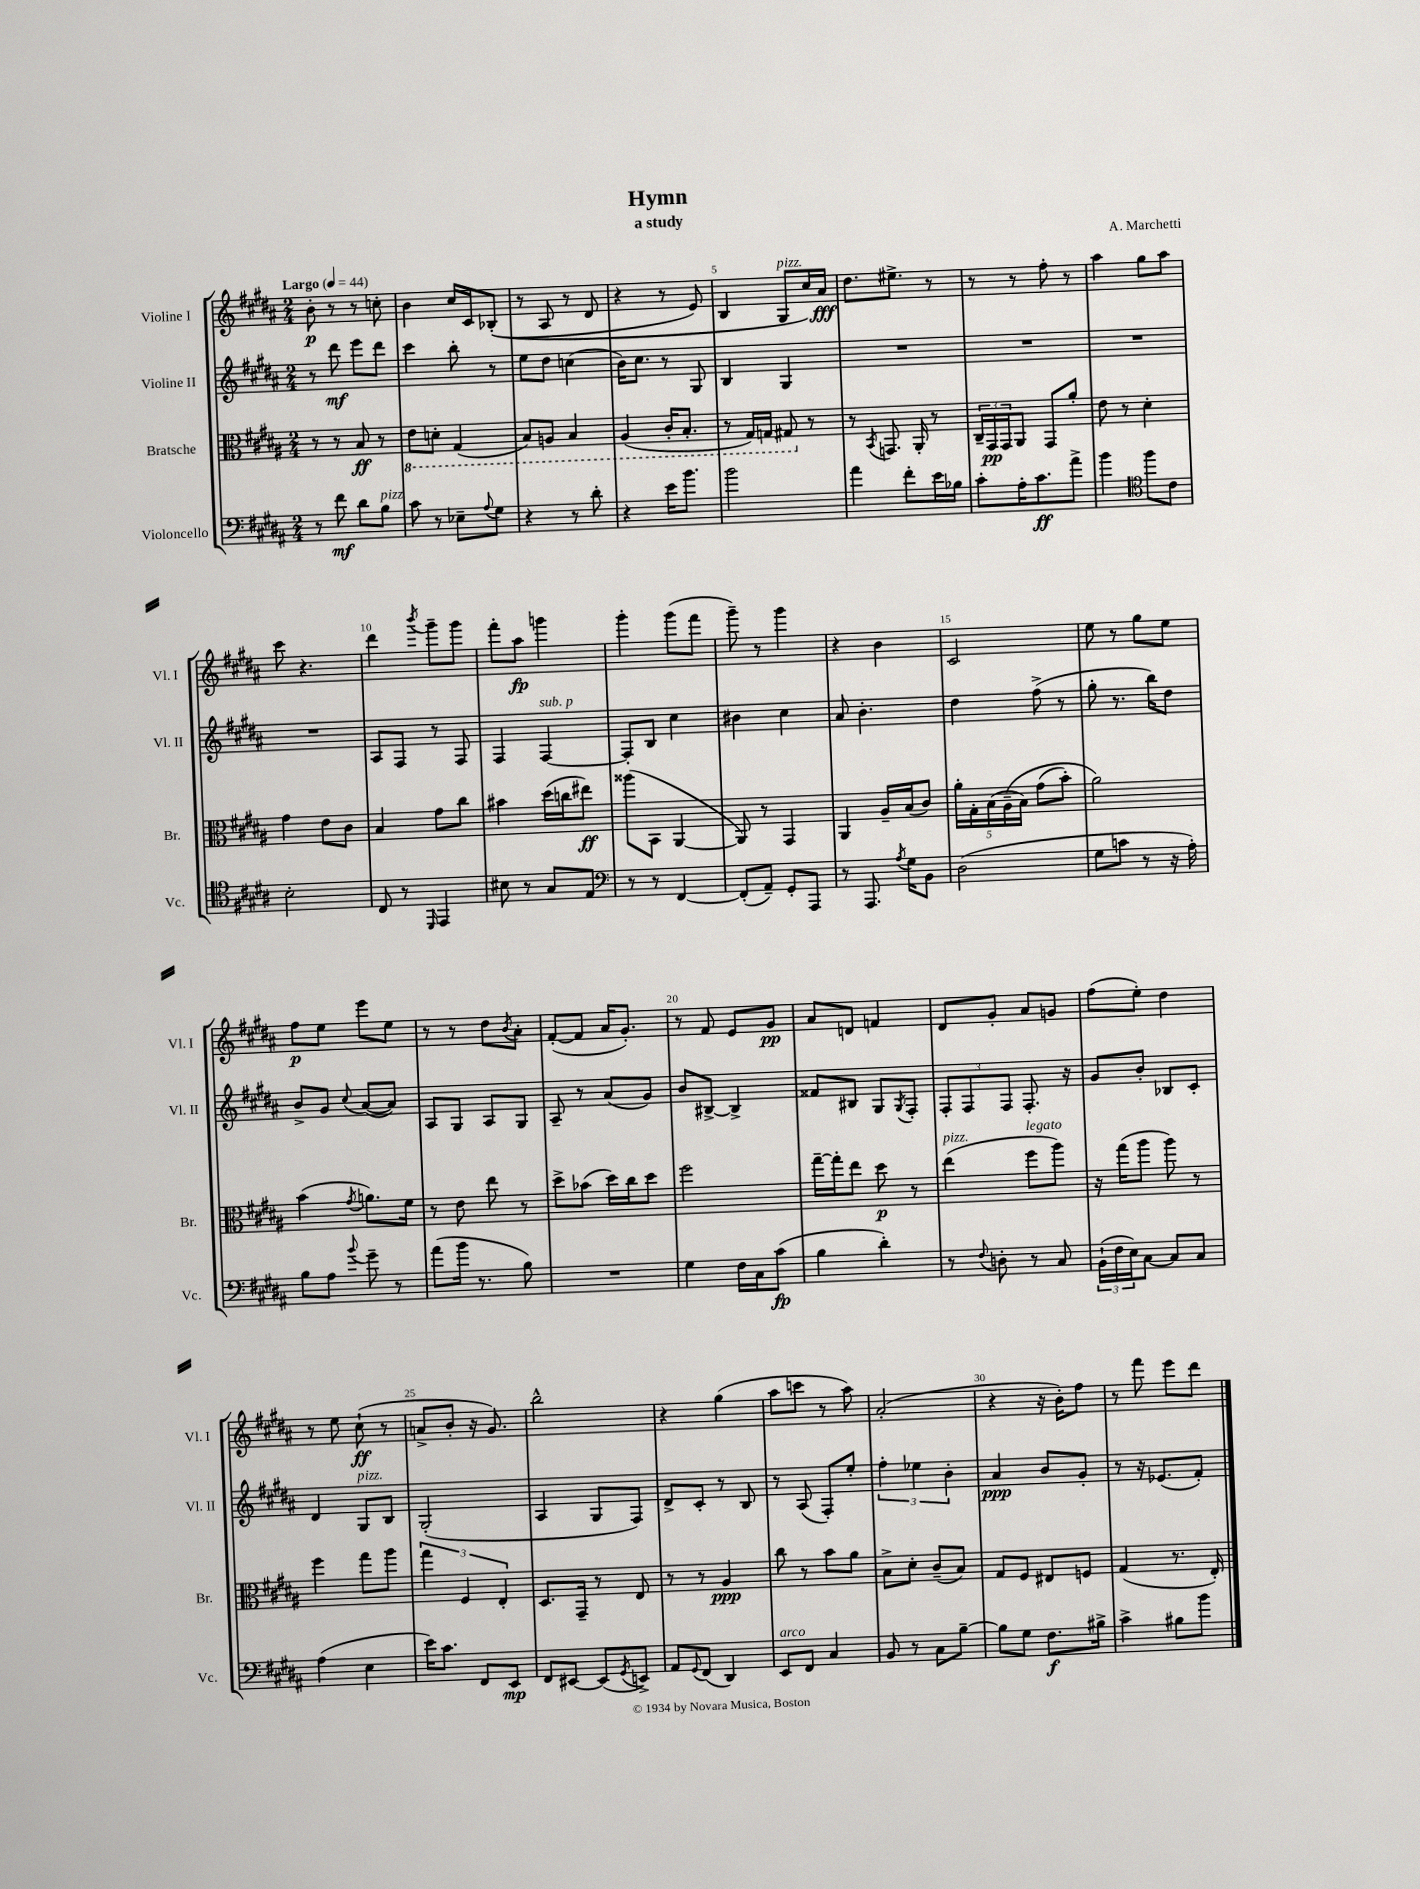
\header { title = "Hymn" composer = "A. Marchetti" subtitle = "a study" }
<<
\new StaffGroup <<
\new Staff = "s0" \with { instrumentName = "Violine I" shortInstrumentName = "Vl. I" } {
    \clef treble \key b \major \numericTimeSignature \time 2/4 \tempo "Largo" 4 = 44
    b'8-.\p r8 r8 c''8-. |
    b'4 cis''16 cis'16 bes8-.(\( |
    r8 ais8 r8 dis'8 |
    r4 r8 e'8) |
    b4 gis8^\markup { \italic "pizz." } cis''16\) ais'16\fff |
    dis''8. eis''8.-> r8 |
    r8 r8 fis''8-. r8 |
    ais''4 gis''8 ais''8 |
    cis'''8 r4. |
    dis'''4 \acciaccatura { b'''8 } gis'''8-- gis'''8 |
    fis'''8-. ais''8\fp g'''4 |
    gis'''4-. gis'''8( fis'''8 |
    gis'''8--) r8 gis'''4 |
    r4 b'4 |
    cis'2 |
    e''8 r8 gis''8 e''8 |
    fis''8\p e''8 e'''8 e''8 |
    r8 r8 dis''8 \acciaccatura { b'8 } ais'8-. |
    fis'8~-.( fis'8 ais'16 gis'8.-.) |
    r8 fis'8 e'8 gis'8\pp |
    ais'8 d'8 f'4 |
    dis'8 gis'8-. ais'8 g'8 |
    fis''8( e''8-.) dis''4 |
    r8 e''8 cis''8-!\ff( r8 |
    a'8-> b'8-. r16 gis'8.) |
    b''2-^ |
    r4 gis''4( |
    ais''8 c'''8 r8 ais''8) |
    ais'2-.( |
    r4 r16 b'16-.) fis''8 |
    r8 fis'''8 e'''8 dis'''8 \bar "|." |
}
\new Staff = "s1" \with { instrumentName = "Violine II" shortInstrumentName = "Vl. II" } {
    \clef treble \key b \major \numericTimeSignature \time 2/4
    r8 dis'''8\mf e'''8 dis'''8 |
    cis'''4 b''8-. r8 |
    e''8 dis''8 c''4( |
    b'16) cis''8. r8 gis8 |
    b4 gis4 |
    R2 |
    R2 |
    R2 |
    R2 |
    ais8 fis8 r8 fis8 |
    fis4 fis4~^\markup { \italic "sub. p" } |
    fis8-. b8 cis''4 |
    bis'4 cis''4 |
    ais'8 b'4.-. |
    dis''4 fis''8->( r8 |
    gis''8-. r8. b''16) dis''8 |
    b'8-> gis'8 \appoggiatura { cis''8 } ais'8~( ais'8) |
    ais8 gis8 ais8 gis8 |
    ais8-- r8 ais'8( gis'8) |
    b'8 bis8~-> bis4-> |
    fisis'8 bis8 gis8 \acciaccatura { gis8 } fis8-. |
    \tuplet 3/2 { fis8-. fis8 fis8 } fis8.-. r16 |
    gis'8 b'8-. bes8 cis'8-. |
    dis'4 gis8^\markup { \italic "pizz." } b8 |
    gis2-.( |
    ais4 gis8 fis8) |
    dis'8-> cis'8-. r8 b8 |
    r8 ais8( fis8-.) e''8-. |
    \tuplet 3/2 { fis''4-. ees''4 b'4-. } |
    ais'4\ppp b'8 gis'8-. |
    r8 r16 ees'8.( fis'8-.) \bar "|." |
}
\new Staff = "s2" \with { instrumentName = "Bratsche" shortInstrumentName = "Br." } {
    \clef alto \key b \major \numericTimeSignature \time 2/4
    r8 r8 b8\ff r8 |
    \ottava #-1 e8 d8-. gis,4( |
    b,8) a,8 b,4 |
    ais,4( cis16-. b,8.-. |
    r8 gis,16) g,16 gis,8 \ottava #0 r8 |
    r8 \acciaccatura { b,8 } g,8. ais,16-. r8 |
    \tuplet 3/2 { cis16-- gis,16\pp gis,16 } ais,8 gis,8 ais'8-. |
    e'8 r8 dis'4-. |
    gis'4 e'8 cis'8 |
    b4 gis'8 cis''8 |
    bis'4 dis''16( c''16 eis''8\ff) |
    aisis''8( b,8 ais,4~ |
    ais,8) r8 gis,4 |
    ais,4 ais16-- b16( cis'8) |
    \tuplet 5/4 { ais'16-. gis16-. b16( ais16--\( b16) } gis'8( b'8-.) |
    ais'2\) |
    b'4( \acciaccatura { gis'8 } a'8.) fis'16 |
    r8 e'8 e''8 r8 |
    dis''8-> bes'8( dis''16) cis''16 dis''8 |
    fis''2 |
    gis''16~-- gis''16-. e''8 dis''8\p r8 |
    e''4^\markup { \italic "pizz." }( fis''8^\markup { \italic "legato" } ais''8) |
    r16 gis''16( ais''8 ais''8) r8 |
    fis''4 gis''8 ais''8 |
    \tuplet 3/2 { gis''4 fis4 e4-. } |
    dis8. gis,16-- r8 e8 |
    r8 r8 ais4\ppp |
    cis''8 r8 b'8 ais'8 |
    b8-> dis'8-. cis'8--( b8) |
    gis8 fis8 eis8 f8 |
    gis4( r8. e16-.) \bar "|." |
}
\new Staff = "s3" \with { instrumentName = "Violoncello" shortInstrumentName = "Vc." } {
    \clef bass \key b \major \numericTimeSignature \time 2/4
    r8 fis'8\mf dis'8 b8^\markup { \italic "pizz." } |
    cis'8 r8 ees8-- \appoggiatura { ais8 } gis8 |
    r4 r8 dis'8-. |
    r4 e'16 b'8. |
    b'2 |
    ais'4 fis'8-. e'16 bes16 |
    cis'8-. ais16-. cis'8.\ff ais'8-> |
    b'4 \clef tenor fis''8 cis'8 |
    b2-. |
    cis8 r8 \grace { dis,16 } e,4 |
    bis8 r8 gis8 e8 |
    \clef bass r8 r8 fis,4~ |
    fis,8-.( ais,8--) gis,8-. ais,,8 |
    r8 ais,,8. \acciaccatura { ais8 } gis16 b,8 |
    dis2( |
    gis8 c'8 r8 r16 ais16-.) |
    b8 ais8 \appoggiatura { b'8 } gis'8-- r8 |
    ais'8( b'16 r8. b8) |
    R2 |
    gis4 fis16 cis16 cis'8\fp( |
    b4 dis'4-.) |
    r8 \appoggiatura { fis8 } d8-. r8 cis8 |
    \tuplet 3/2 { b,16-!( fis16 e16) } cis8~ cis8 cis8 |
    ais4( e4 |
    e'16) cis'8. fis,8 e,8\mp |
    fis,8 eis,8~ eis,8( \acciaccatura { gis,8 } e,8->) |
    ais,8 \appoggiatura { gis,8 } fis,8( dis,4) |
    e,8^\markup { \italic "arco" } fis,8 cis4 |
    b,8 r8 cis8 b8~-- |
    b8 gis8 fis8.\f bis16-> |
    cis'4-> bis8 b'8 \bar "|." |
}
>>
>>
\layout { \context { \Score \override BarNumber.break-visibility = ##(#f #t #t) barNumberVisibility = #(every-nth-bar-number-visible 5) } }
